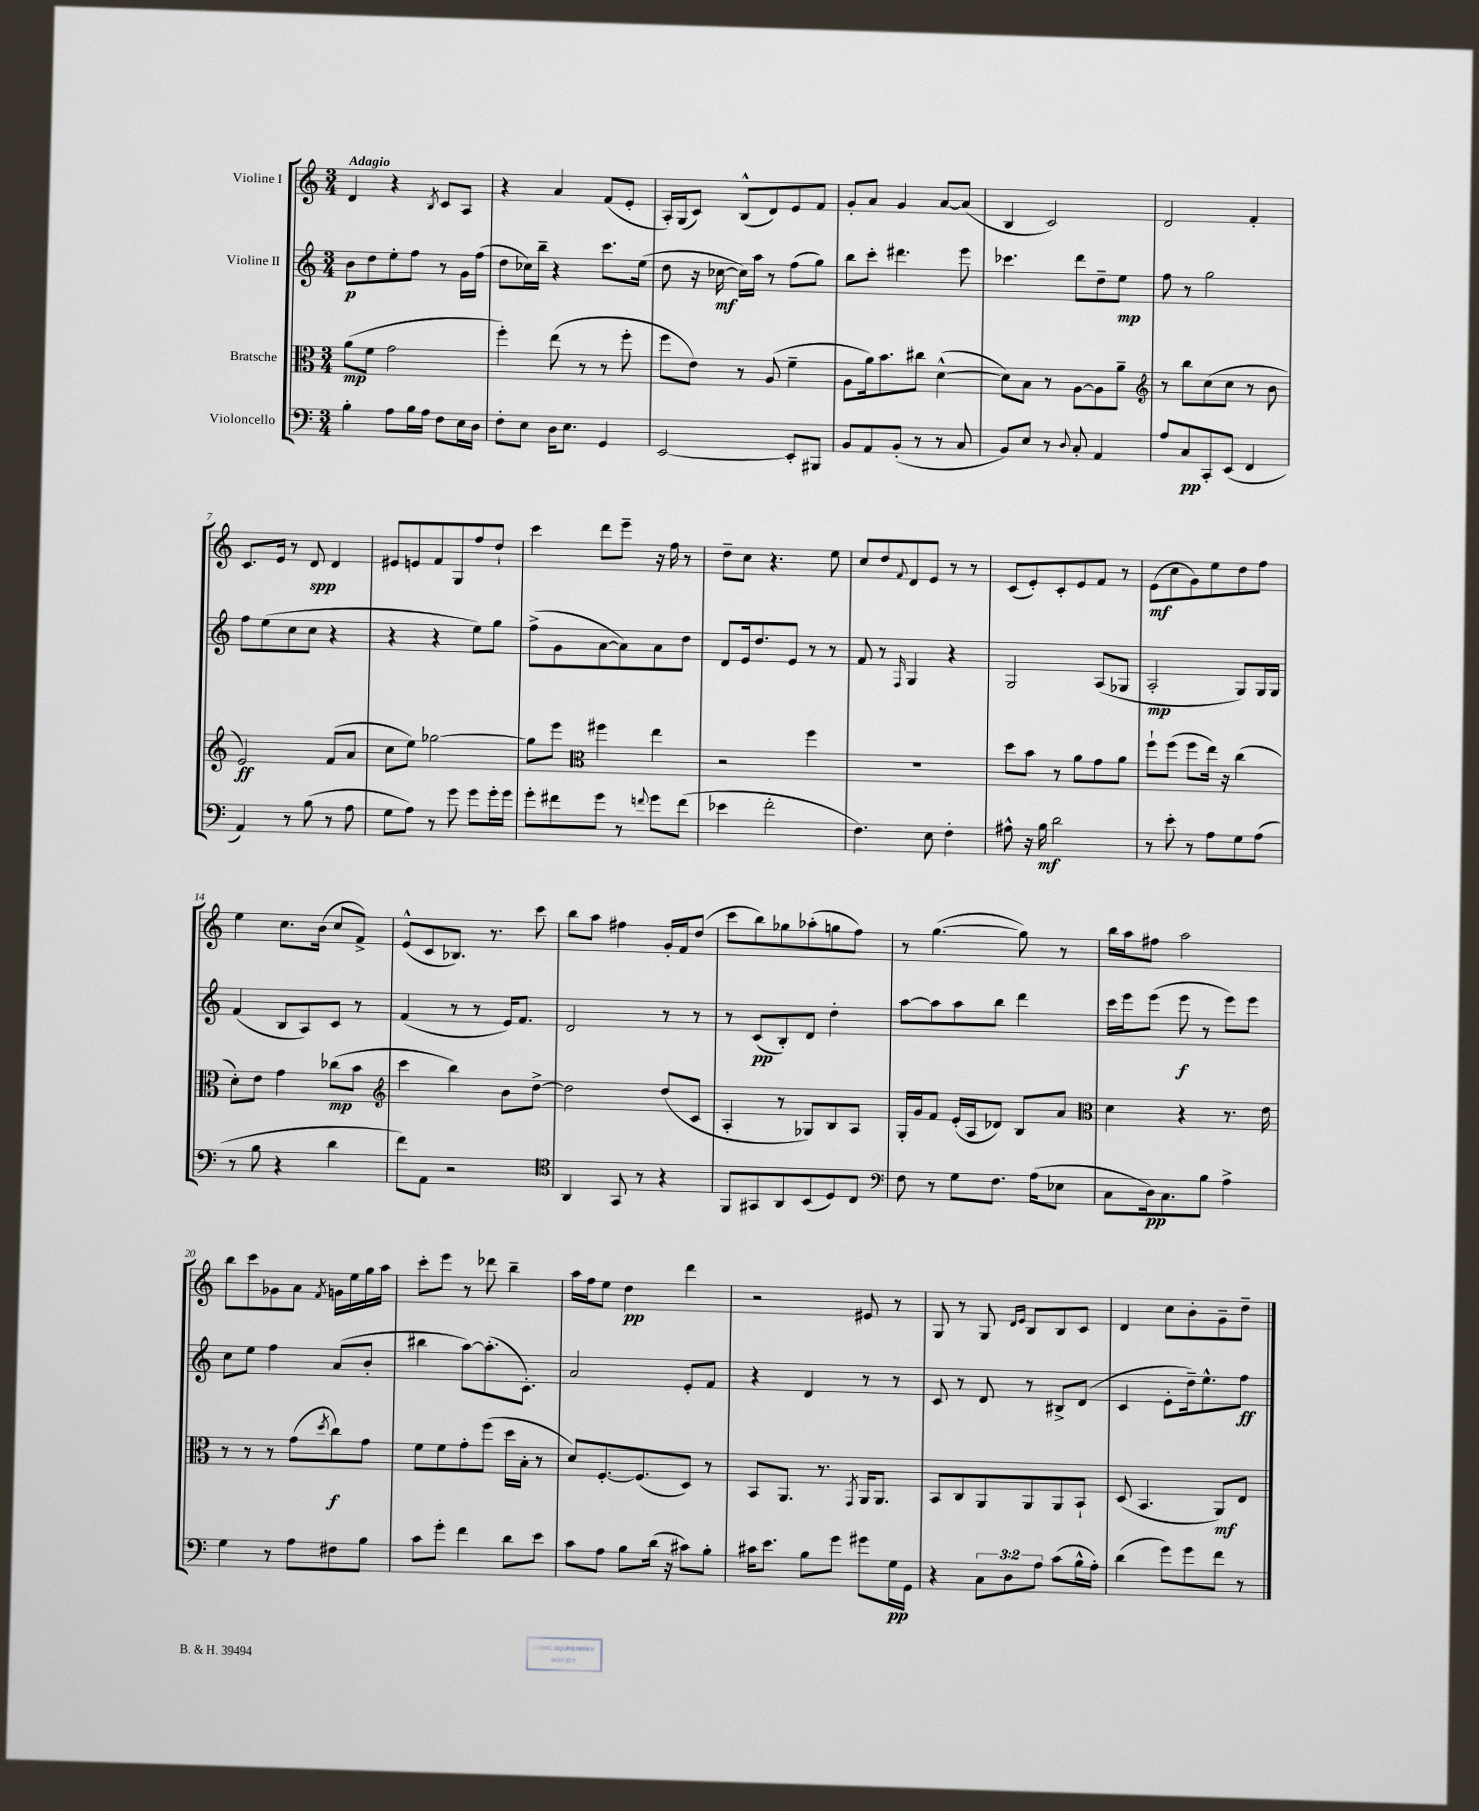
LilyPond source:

<<
\new StaffGroup <<
\new Staff = "s0" \with { instrumentName = "Violine I" } {
    \clef treble \key c \major \numericTimeSignature \time 3/4 \tempo "Adagio"
    d'4 r4 \acciaccatura { b8 } c'8 a8 |
    r4 a'4 f'8( e'8-. |
    a16-.) g16( c'8) b8-^( d'8) e'8 f'8 |
    g'8-. a'8 g'4 a'8~ a'8( |
    b4 c'2) |
    d'2 f'4-. |
    c'8. e'16 r8 d'8\spp d'4 |
    eis'8 e'8 f'8 g8 f''8 d''8-! |
    c'''4 d'''8 e'''8-- r16 f''16 r8 |
    d''8-- c''8 r4. e''8 |
    c''8 d''8 \appoggiatura { f'8 } d'8 e'8 r8 r8 |
    c'8( e'8-.) c'8-. e'8 f'8 r8 |
    e'8\mf( c''8 g'8) e''8 d''8 f''8 |
    e''4 c''8. b'16( c''8 f'8->) |
    e'8-^( c'8 bes8.) r8. c'''8 |
    b''8 a''8 fis''4 g'16-. f'16 d''8( |
    c'''8 b''8) ges''8 aes''8-.( g''8 f''8) |
    r8 g''4.~( g''8) r8 |
    b''16 a''16 fis''8 a''2 |
    b''8 c'''8 ges'8 a'8 \acciaccatura { f'8 } g'16 e''16 g''16 a''16 |
    c'''8-. e'''8 r8 des'''8 b''4-- |
    a''16 f''16 e''8 d''4\pp d'''4 |
    r2 eis'8 r8 |
    g8 r8 g8 \grace { d'16 e'16 } b8 b8 c'8 |
    d'4 c''8 b'8-. g'8-- d''8-- \bar "|." |
}
\new Staff = "s1" \with { instrumentName = "Violine II" } {
    \clef treble \key c \major \numericTimeSignature \time 3/4
    b'8\p d''8 e''8-. f''8 r8 g'16 f''16( |
    d''8 ces''16) b''16-- r4 c'''8. e''16( |
    d''8 r16 ces''16~\mf ces''16) a''16 r8 f''8( g''8) |
    b''8 c'''8-. dis'''4. e'''8 |
    ces'''4. d'''8 d''8-- e''8\mp |
    f''8 r8 g''2 |
    f''8 e''8( c''8 c''8 r4 |
    r4 r4 e''8) g''8 |
    f''8->( g'8 a'8~ a'8) a'8 d''8 |
    d'8 e'16 d''8. e'8 r8 r8 |
    f'8 r8 \grace { f16 } g4 r4 |
    g2 a8( ges8 |
    a2-.\mp g8) g16 g16 |
    f'4( b8 a8) c'8 r8 |
    f'4( r8 r8 e'16) f'8. |
    d'2 r8 r8 |
    r8 c'8\pp( b8-.) d'8 d''4-. |
    a''8~ a''8 a''8 b''8 d'''4 |
    c'''16 e'''16 e'''8( e'''8\f r8 e'''8) e'''8 |
    c''8 e''8 f''4 a'8( b'8-. |
    bis''4 a''8~) a''8.-.( c'8.-.) |
    a'2 e'8-. f'8 |
    r4 d'4 r8 r8 |
    c'8 r8 d'8 r8 bis8-> d'8( |
    c'4 e'8-. d''16--) e''8.-^ f''8\ff \bar "|." |
}
\new Staff = "s2" \with { instrumentName = "Bratsche" } {
    \clef alto \key c \major \numericTimeSignature \time 3/4
    a'8\mp( f'8 g'2 |
    f''4-.) e''8( r8 r8 f''8-. |
    f''8 e'8) r8 a8( f'4-- |
    a8 a'16) b'8. cis''8 d'4~-^( |
    d'8) b8 r8 a8~ a8 a'8-- |
    \clef treble r8 b''8 c''8( c''8 r8 b'8 |
    e'2\ff) f'8( a'8 |
    c''8 e''8) ges''2~ |
    ges''8 e'''8 \clef alto fis''4 e''4 |
    r2 f''4 |
    R2. |
    d''8 b'8 r8 a'8 g'8 a'8 |
    f''8-! f''8( f''8 e''16) r16 c''4( |
    d'8-.) e'8 g'4 ces''8\mp( b'8 |
    \clef treble c'''4 b''4) b'8 d''8~-> |
    d''2 d''8( c'8 |
    a4-. r8 ges8) b8 a8 |
    g16-. g'16 f'8 e'16-.( a16 des'8) b8 a'8 |
    \clef alto d'4 r4 r8. e'16 |
    r8 r8 r8 g'8( \acciaccatura { d''8 } c''8\f) g'8 |
    f'8 f'8 g'8-. f''8( d''16 b16-. r8 |
    d'8) f8.~-. f8.( d8) r8 |
    b,8 a,8. r8. \acciaccatura { g,8 } a,16 a,8. |
    b,8 c8 a,8 a,8 a,8 b,8-! |
    d8( b,4. a,8\mf) e8 \bar "|." |
}
\new Staff = "s3" \with { instrumentName = "Violoncello" } {
    \clef bass \key c \major \numericTimeSignature \time 3/4 \override Staff.TupletNumber.text = #tuplet-number::calc-fraction-text
    b4-. a8 b16 a16 f8 e16 d16 |
    f8-. e8 d16 e8. g,4 |
    e,2~ e,8-. bis,,8 |
    b,8 a,8 b,8-.( r8 r8 c8 |
    b,8) e8 r8 \appoggiatura { d8 } c8-. a,4 |
    a8 c8\pp c,8-. e,8( f,4 |
    a,4) r8 b8( r8 a8 |
    g8 a8) r8 g'8 g'8 g'16-. g'16 |
    g'8-. fis'8 g'8 r8 \appoggiatura { f'8 } g'8 f'8( |
    ees'4 f'2-. |
    f4.) e8 f4-. |
    ais8-^ r16 b16\mf d'2 |
    r8 e'8-. r8 a8 g8 a8( |
    r8 b8 r4 d'4 |
    f'8) a,8 r2 |
    \clef tenor a,4 g,8 r8 r4 |
    f,8 gis,8 a,8 b,8( d8) c8 |
    \clef bass f8 r8 g8 f8. a16( ees8 |
    c8 d16\pp) c8. b8 a4-> |
    g4 r8 a8 fis8 b8 |
    c'8 g'8-. f'4 d'8 e'8 |
    c'8 a8 b8 d'16( r16 cis'8) b8-. |
    cis'16 e'8. b8 g'8 gis'8 g16\pp g,16 |
    r4 \tuplet 3/2 { c8 d8 a8 } c'8( b16-^ a16-.) |
    d'4( g'8) g'8 f'8 r8 \bar "|." |
}
>>
>>
